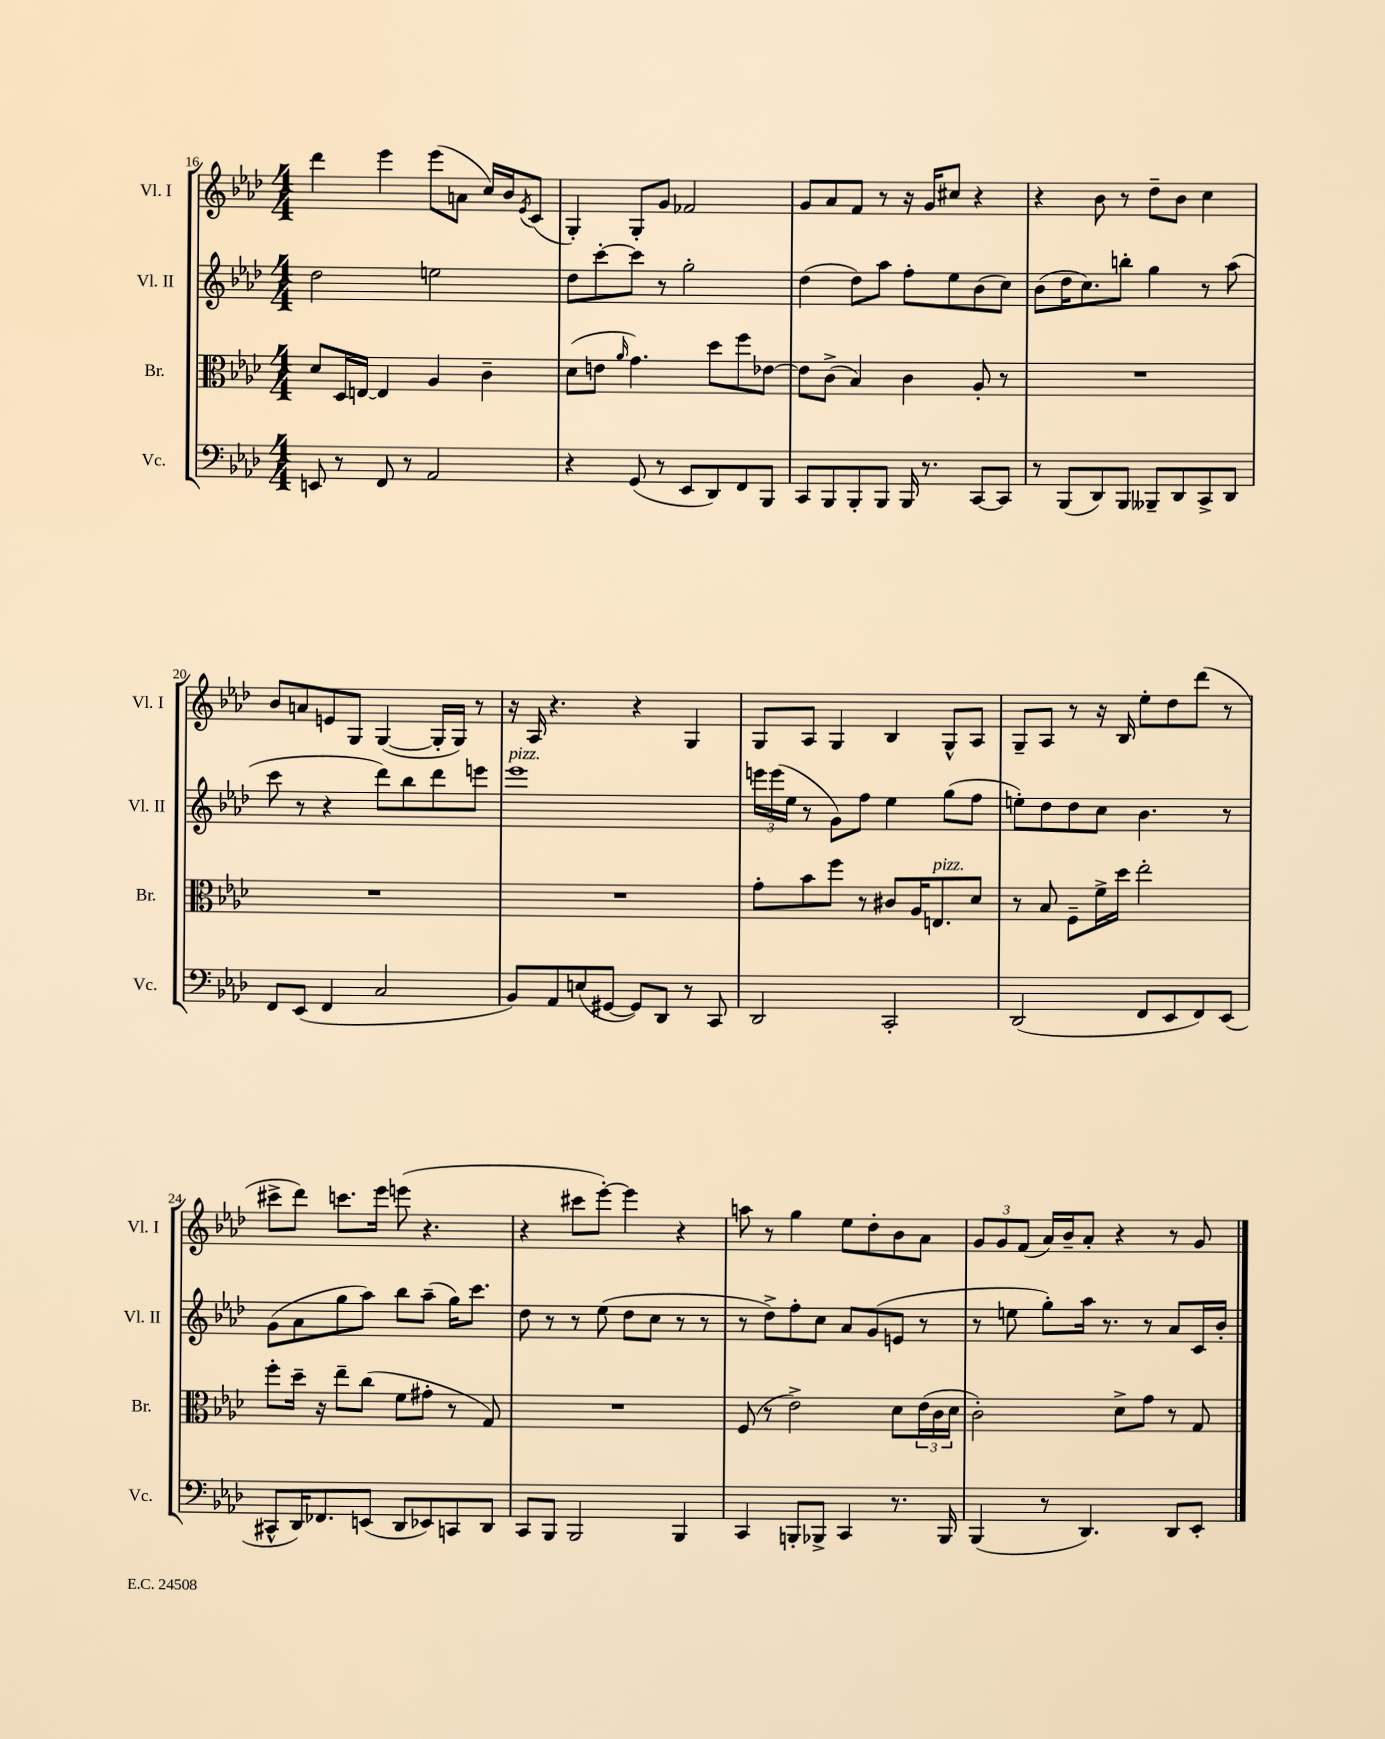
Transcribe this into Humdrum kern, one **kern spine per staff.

**kern	**kern	**kern	**kern
*staff4	*staff3	*staff2	*staff1
*clefF4	*clefC3	*clefG2	*clefG2
*k[b-e-a-d-]	*k[b-e-a-d-]	*k[b-e-a-d-]	*k[b-e-a-d-]
*M4/4	*M4/4	*M4/4	*M4/4
8EE	8d-	2dd-	4ddd-
8r	16D-	.	.
.	[16E	.	.
8FF	4E]	.	4eee-
8r	.	.	.
2AA-	4A-	2ee	(8eee-
.	.	.	8a
.	4c~	.	16cc)
.	.	.	16b-
.	.	.	8qe-
.	.	.	(8c
=	=	=	=
4r	(8d-	8dd-	4G')
.	8e	[8ccc'	.
.	16qqa-	.	.
(8GG	4.g)	8ccc]	8G'
8r	.	8r	8g
8EE-	.	2gg'	2f-
8DD-)	8dd-	.	.
8FF	8ff	.	.
8BBB-	[8e-	.	.
=	=	=	=
8CC	8e-]	(4dd-	8g
8BBB-	(8c^	.	8a-
8BBB-'	4B-)	8dd-)	8f
8BBB-	.	8aa-	8r
16BBB-	4c	8ff'	16r
8.r	.	.	16g
.	.	8ee-	8cc#
[8CC	8A-'	(8b-	4r
8CC]	8r	8cc)	.
=	=	=	=
8r	1r	(8b-	4r
(8BBB-	.	16dd-	.
.	.	8.cc)	.
8DD-)	.	.	8b-
8BBB-	.	8bb'	8r
8BBB--~	.	4gg	8dd-~
8DD-	.	.	8b-
8CC^	.	8r	4cc
8DD-	.	(8aa-	.
=	=	=	=
8FF	1r	8ccc	8b-
(8EE-	.	8r	8a
4FF	.	4r	8e
.	.	.	8G
2C	.	8ddd-)	([4G
.	.	8bb-	.
.	.	8ddd-	16G']
.	.	.	16G)
.	.	8eee	8r
=	=	=	=
8BB-)	1r	1eee-	16r
.	.	.	16A-
8AA-	.	.	4.r
(8E	.	.	.
[8GG#	.	.	.
8GG#])	.	.	4r
8DD-	.	.	.
8r	.	.	4G
8CC	.	.	.
=	=	=	=
2DD-	8g'	24eee	8G
.	.	(24eee	.
.	.	24ee-	.
.	8b-	8r	8A-
.	8ff	8g)	4G
.	8r	8ff	.
2CC'	8c#	4ee-	4B-
.	16A-	.	.
.	8.E	.	.
.	.	(8gg	8G^^
.	8d-	8ff	8A-
=	=	=	=
(2DD-	8r	8ee')	8G~
.	8B-	8dd-	8A-
.	8F~	8dd-	8r
.	16f^	8cc	16r
.	16dd-	.	16B-
8FF	2ee-'	4.b-	8ee-'
8EE-	.	.	8dd-
8FF)	.	.	(8ddd-
(8EE-	.	8r	8r
=	=	=	=
8CC#^^	8ff'	(8g	8ccc#^
16DD-)	16dd-~	8a-	8ddd-)
8.FF-	16r	.	.
.	8ee-~	8gg	8.ccc
(8EE	(8cc	8aa-)	.
.	.	.	16eee-
8DD-	8f	8bb-	(8eee
8EE-)	8g#'	(8aa-~	4.r
8CC	8r	16gg)	.
.	.	8.ccc	.
8DD-	8G)	.	.
=	=	=	=
8CC	1r	8dd-	4r
8BBB-	.	8r	.
2BBB-	.	8r	8ccc#
.	.	(8ee-	[8eee-')
.	.	8dd-	4eee-]
.	.	8cc	.
4BBB-	.	8r	4r
.	.	8r	.
=	=	=	=
4CC	(8F	8r	8aa
.	8r	8dd-^)	8r
8BBB'	2e-^)	8ff'	4gg
8BBB-^	.	8cc	.
4CC	.	8a-	8ee-
.	.	(8g	8dd-'
8.r	8d-	8e	8b-
.	(24e-	8r	8a-
.	24c	.	.
16BBB-	.	.	.
.	24d-	.	.
=	=	=	=
(4BBB-	2c')	8r	12g
.	.	.	12g
.	.	8ee	.
.	.	.	(12f
8r	.	8gg')	16a-)
.	.	.	16b-~
4.DD-)	.	16aa-	8a-'
.	.	8.r	.
.	8d-^	.	4r
.	8g	8r	.
8DD-	8r	8a-	8r
8EE-'	8G	16c	8g
.	.	16b-'	.
==	==	==	==
*-	*-	*-	*-
